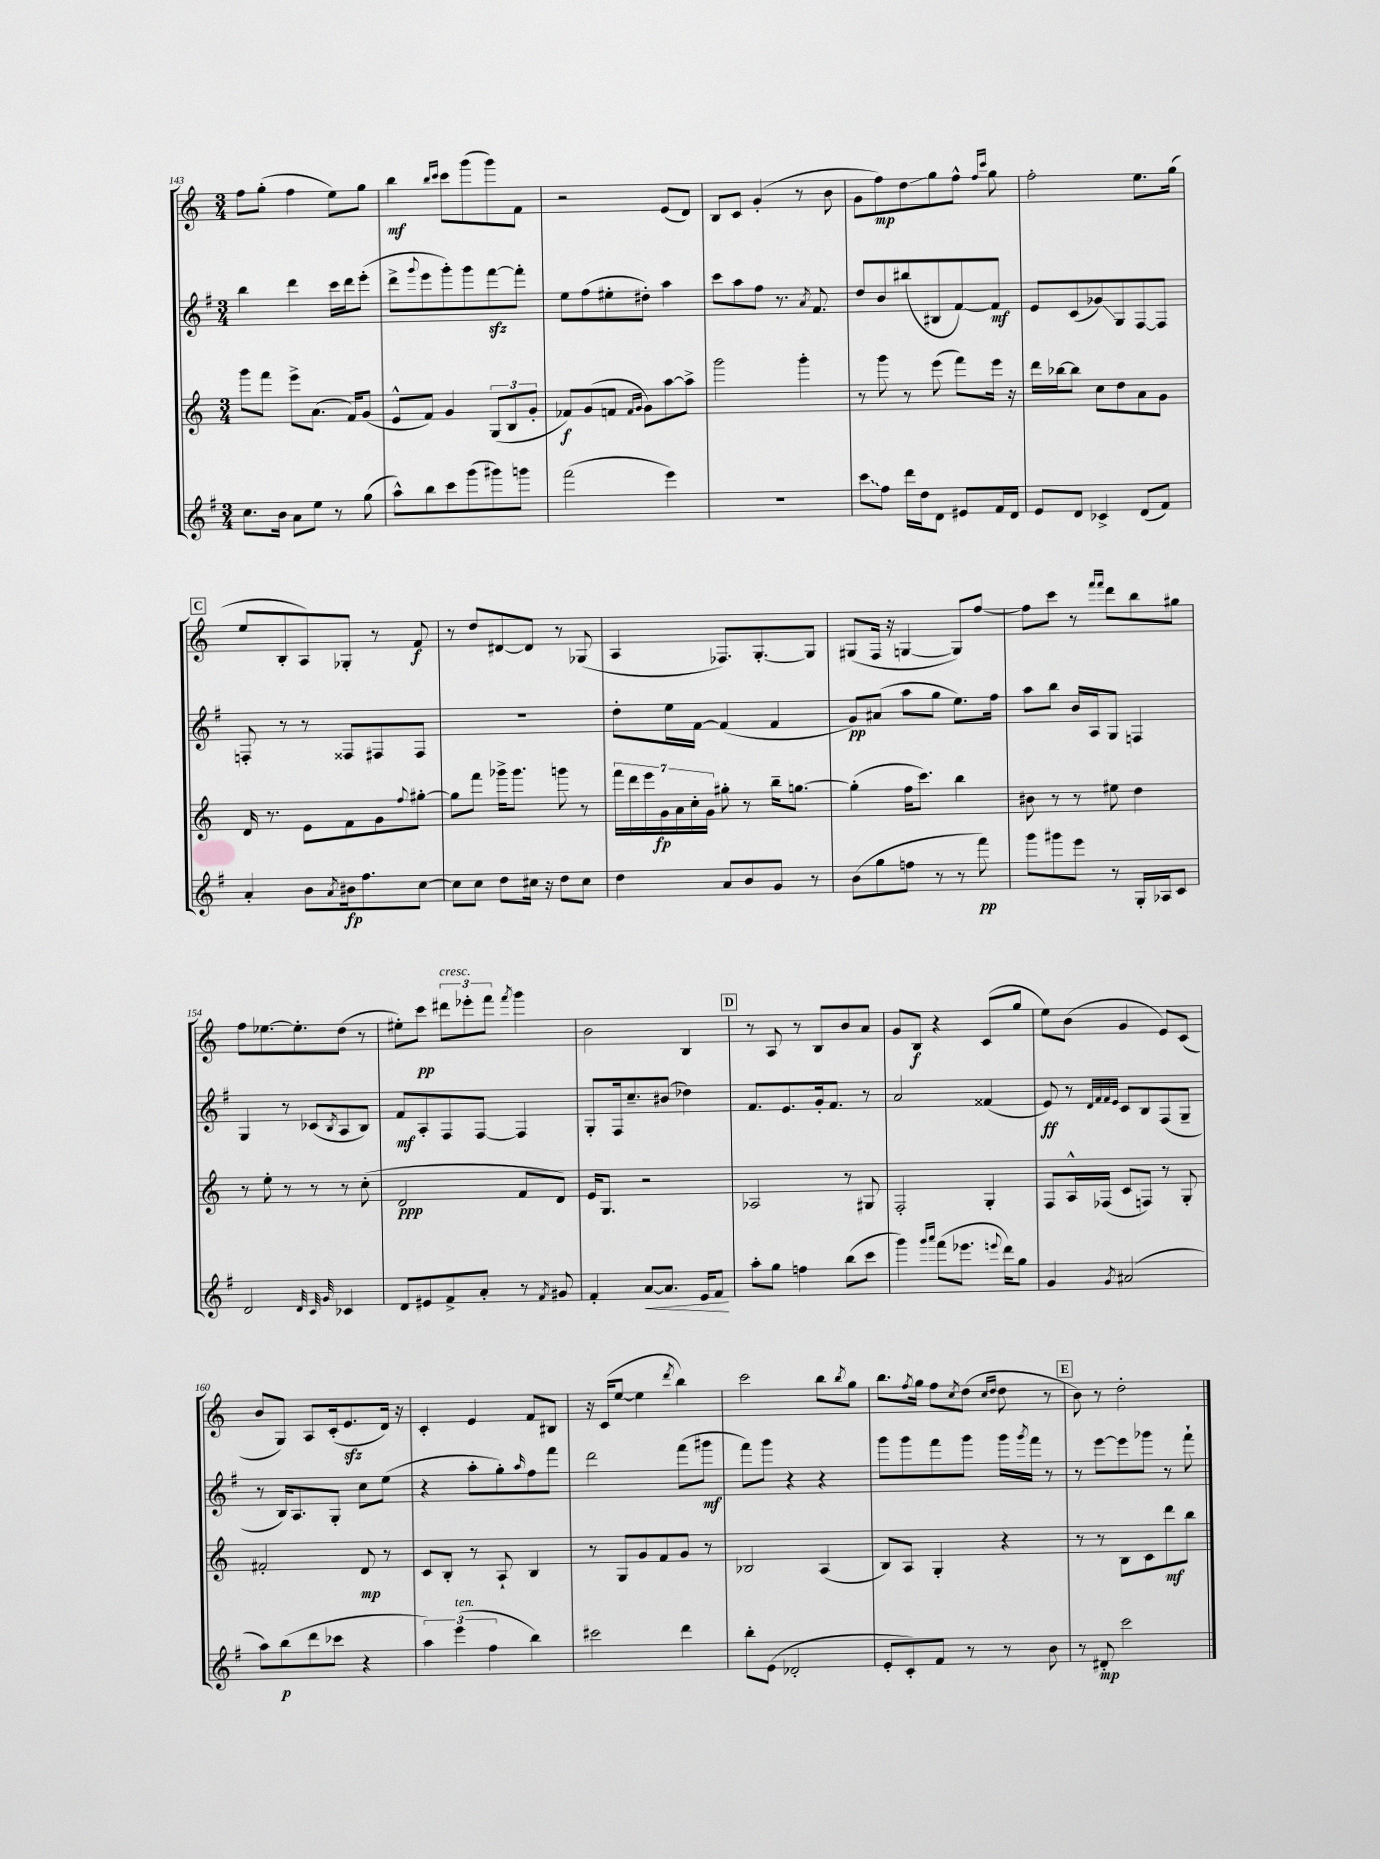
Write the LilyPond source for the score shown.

<<
\new StaffGroup <<
\new Staff = "s0" {
    \clef treble \key c \major \numericTimeSignature \time 3/4
    f''8 g''8-.( f''4 e''8) g''8 |
    b''4\mf \grace { b''16 c'''16 } c'''8 g'''8( g'''8) f'8 |
    r2 e'8( d'8) |
    b8 c'8 g'4-.( r8 b'8 |
    g'8 f''8\mp) d''8\glissando g''8 f''8-^ \grace { f''16 c'''16 } g''8 |
    f''2-. e''8. g''16( |
    \mark \markup { \box "C" } e''8 b8-. a8) ges8-. r8 f'8\f |
    r8 d''8 dis'8~ dis'8 r8 ges8( |
    a4 fes8.) g8.~-. g8 |
    gis8( f16 r16 g4~ g8) f''8~ |
    f''8 c'''8 r8 \grace { f'''16 f'''16 } d'''8 b''8 gis''8 |
    f''8 ees''8.~ ees''8.-. d''8( r8 |
    eis''8-.) c'''8\pp \tuplet 3/2 { dis'''8^\markup { \italic "cresc." } ees'''8-. f'''8 } \acciaccatura { f'''8 } g'''4 |
    b'2 b4 |
    \mark \markup { \box "D" } r8 a8 r8 b8 b'8 a'8 |
    g'8 b8\f r4 c'8( g''8 |
    e''8) b'8( g'4 e'8) c'8( |
    b'8 g8) a8 c'16-.( e'8.\sfz d'16) r16 |
    c'4-. e'4 f'8 bis8 |
    r16 c'16( e''8~ e''4 \acciaccatura { d'''8 } b''4) |
    c'''2 b''8 \acciaccatura { b''8 } g''8 |
    b''8. \acciaccatura { f''8 } g''16 f''8 \acciaccatura { c''8 } d''8( \grace { c''16 d''16 } d''8 r8 |
    \mark \markup { \box "E" } b'8) r8 d''2-. \bar "|." |
}
\new Staff = "s1" {
    \clef treble \key g \major \numericTimeSignature \time 3/4
    b''4 d'''4 c'''16 d'''16 e'''8-.( |
    d'''8-> \appoggiatura { g'''8 } e'''8 g'''8-.) g'''8 fis'''8~\sfz fis'''8-. |
    e''8 fis''8( eis''8-. dis''8-.) a''4 |
    c'''8 a''8 fis''8 r8. \acciaccatura { a'8 } fis'8. |
    d''8 b'8 bis''8( bis8 fis'8~) fis'8\mf |
    e'8 c'8( ges'8\glissando) g8 fis8~ fis8 |
    \mark \markup { \box "C" } f8-. r8 r8 fisis8 fis8 fis8 |
    R2. |
    d''8-. e''16 fis'16~ fis'4( fis'4 |
    g'8\pp) ais'8( a''8 g''8 e''8.) fis''16 |
    a''8 b''8 b'16 a16 g8 f4 |
    g4 r8 ces'8( \acciaccatura { b8 } a8 b8) |
    fis'8\mf a8-. fis8 fis8~ fis4 |
    g8-. fis16 c''8.-- bis'8( des''4) |
    \mark \markup { \box "D" } fis'8. e'8. g'16-. fis'8. r8 |
    a'2 fisis'4( |
    e'8\ff) r8 \grace { d'32 fis'32 fis'32 e'32 } c'8 b8 fis8( g8-- |
    r8 b16) a8. g8-. c''8 e''8( |
    r4 a''8-. g''8-.) \grace { a''16 } fis''8 fis'''8 |
    d'''2 fis'''8( gis'''8\mf |
    fis'''8) g'''8 r4 r4 |
    g'''8 g'''8 fis'''8 g'''8 g'''16 \acciaccatura { g'''8 } fis'''16 r8 |
    \mark \markup { \box "E" } r8 e'''8~ e'''8 ges'''8 r8 fis'''8-! \bar "|." |
}
\new Staff = "s2" {
    \clef treble \key c \major \numericTimeSignature \time 3/4
    g'''8 f'''8 e'''8-> a'8.( f'16) g'8( |
    e'8-^ f'8) g'4 \tuplet 3/2 { g8( b8 g'8-. } |
    fes'8\f) g'8( f'8 \grace { f'16 g'16 } g'8) a''8~ a''8-> |
    g'''2 g'''4-. |
    r8 g'''8 r8 e'''8( f'''8) e'''16 r16 |
    d'''16 bes''16~ bes''8 c''8 d''8 a'8 g'8 |
    \mark \markup { \box "C" } d'16 r8. e'8 f'8 g'8 \appoggiatura { f''8 } gis''8~-. |
    gis''8 f'''8 ges'''16-> ges'''8. g'''8 r8 |
    \tuplet 7/4 { f'''16 d'''16 e'''16 g'16\fp a'16 c''16-. g'16 } gis''8-. r8 b''16-- g''8.~ |
    g''4-.( f''16 c'''8.) b''4 |
    bis'8 r8 r8 eis''8 d''4 |
    r8 e''8-. r8 r8 r8 c''8-.( |
    d'2\ppp f'8 d'8) |
    e'16 g8. r2 |
    \mark \markup { \box "D" } aes2 r8 gis8 |
    f2-. g4-. |
    f8 a16-^ fes16( c'8 f8) r8 g8-. |
    fis'2-. d'8\mp r8 |
    c'8 b8-. r8 a8-! b4 |
    r8 g8 g'8 f'8 g'8 r8 |
    bes2 a4( |
    b8) a8 g4-. r4 |
    \mark \markup { \box "E" } r8 r8 b8 c'8 d'''8\mf b''8 \bar "|." |
}
\new Staff = "s3" {
    \clef treble \key g \major \numericTimeSignature \time 3/4
    c''8. b'16 a'8 e''8 r8 g''8( |
    a''8-^) b''8 c'''8 g'''8( gis'''8) g'''8 |
    fis'''2( e'''4) |
    R2. |
    \once \override Glissando.style = #'zigzag c'''8\glissando fis''8 d'''16 d''16 d'8 eis'8 fis'16 d'16 |
    e'8 d'8 ces'4-> d'8( fis'8) |
    \mark \markup { \box "C" } a'4-. b'8 \acciaccatura { a'8 } bis'16\fp fis''8. c''8~ |
    c''8 c''8 d''8 cis''16 r16 d''8 cis''8 |
    d''4 a'8 b'8 g'8 r8 |
    b'8( g''8 f''8 r8 r8 fis'''8\pp) |
    g'''8 gis'''8 e'''8 r8 g16-. aes16 c'8 |
    d'2 \grace { d'32 c'32 g'32 } ces'4 |
    d'8 eis'8 fis'8-> a'8-. r8 \acciaccatura { fis'8 } gis'8 |
    fis'4-. a'8~\< a'8. e'16 fis'8\! |
    \mark \markup { \box "D" } a''8-. g''8 f''4 b''8( c'''8 |
    g'''4) \grace { g'''16 a'''16 } fis'''8( ees'''8. \appoggiatura { e'''8 } d'''16) g''8 |
    g'4 \acciaccatura { g'8 } ais'2( |
    a''8) b''8\p( d'''8 ces'''8 r4 |
    \tuplet 3/2 { a''4) e'''4^\markup { \italic "ten." }( fis''4 } b''4) |
    cis'''2 d'''4 |
    b''8-. e'8( des'2-. |
    e'8-. c'8-.) fis'8 r8 r8 b'8 |
    \mark \markup { \box "E" } r8 dis'8-.\mp c'''2 \bar "|." |
}
>>
>>
\layout { \context { \Score currentBarNumber = #143 } }
